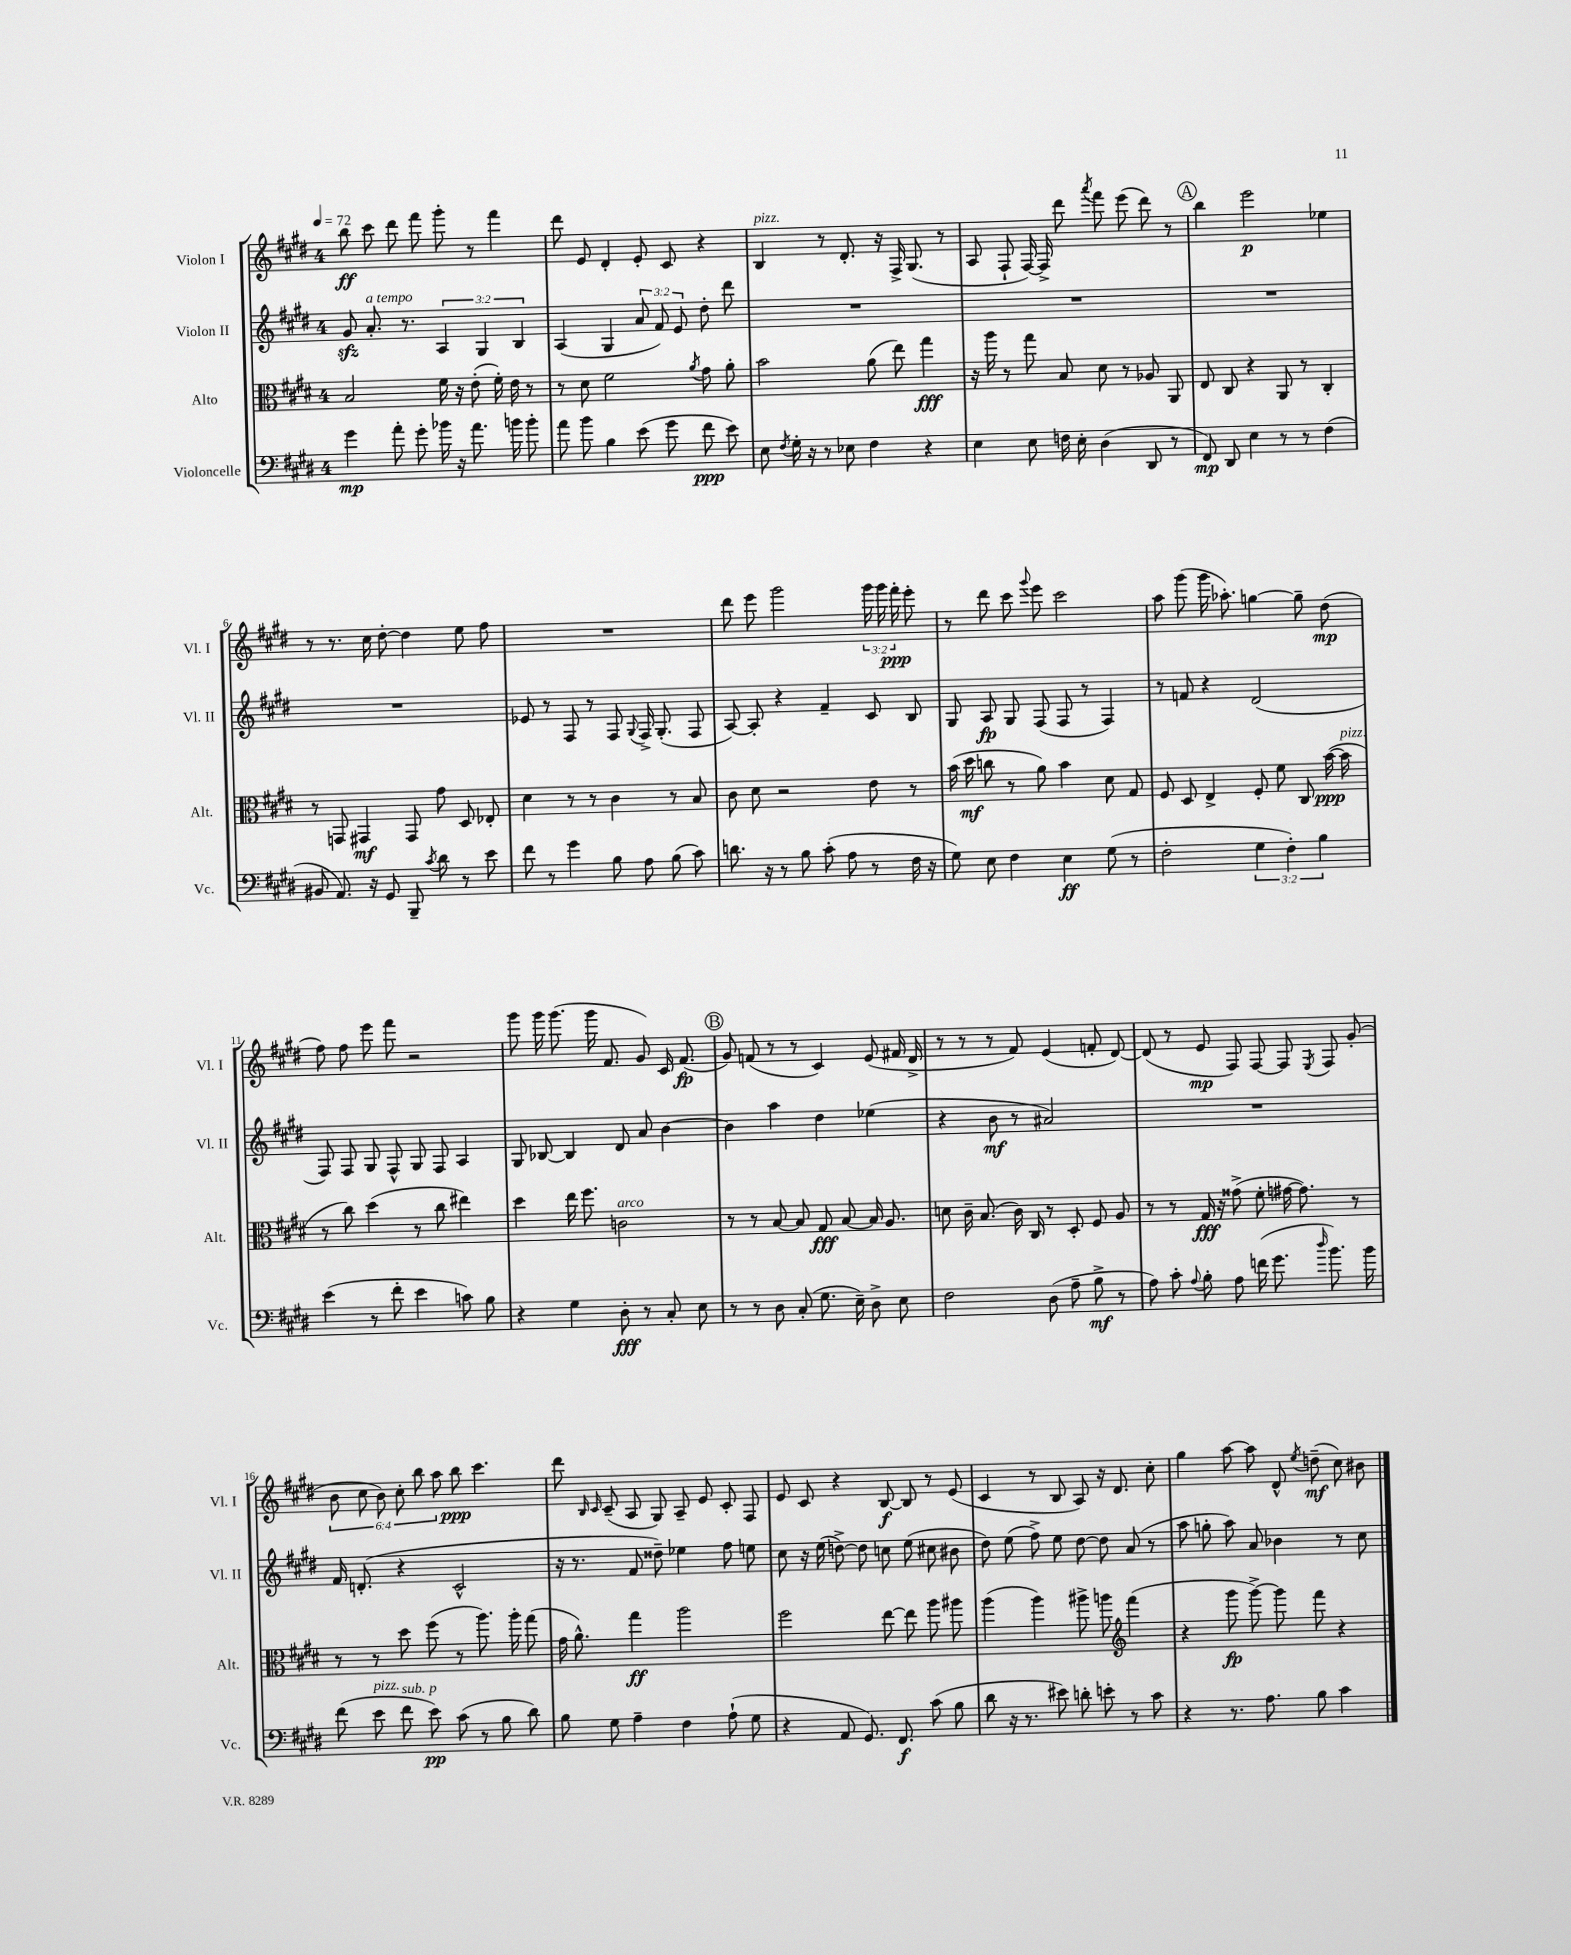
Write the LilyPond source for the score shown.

<<
\new StaffGroup <<
\new Staff = "s0" \with { instrumentName = "Violon I" shortInstrumentName = "Vl. I" } {
    \clef treble \key e \major \once \override Staff.TimeSignature.style = #'single-digit \time 4/4 \override Staff.TupletNumber.text = #tuplet-number::calc-fraction-text \tempo 4 = 72
    \autoBeamOff b''8\ff cis'''8 dis'''8 fis'''8 gis'''8-. r8 fis'''4 |
    dis'''8 e'8 dis'4-. e'8-. cis'8 r4 |
    b4^\markup { \italic "pizz." } r8 dis'8.-. r16 fis16-> gis8.( r8 |
    a8 fis8-! fis16~) fis16-> dis'''8 \acciaccatura { a'''8 } fis'''8 e'''8( dis'''8) r8 |
    \mark \markup { \circle "A" } b''4 e'''2\p ees''4 |
    r8 r8. cis''16 dis''8~-. dis''4 e''8 fis''8 |
    R1 |
    dis'''8 e'''8 gis'''2 \tuplet 3/2 { gis'''16 gis'''16 fis'''16-.\ppp } e'''8-. |
    r8 dis'''8 cis'''8 \appoggiatura { gis'''8 } e'''8 cis'''2 |
    a''8 gis'''8( gis'''16 aes''8.-.) g''4~ g''8-- dis''8\mp( |
    fis''8) fis''8 e'''8 fis'''8 r2 |
    gis'''8 gis'''16 gis'''8.( gis'''16 fis'8. gis'8) cis'16 fis'8.\fp( |
    \mark \markup { \circle "B" } gis'8) f'8( r8 r8 cis'4) e'8( fis'16 dis'16-> |
    r8 r8 r8 fis'8) e'4( f'8-. dis'8~) |
    dis'8( r8 e'8\mp fis8) fis8~ fis8 \acciaccatura { e8 } fis8 gis'8-.( |
    \tuplet 6/4 { b'8 cis''8 b'8) cis''8-. b''8 a''8 } b''8\ppp cis'''4. |
    dis'''8 \grace { b16 cis'16 } cis'8--( a8 gis8) a8-- e'8 cis'8-. fis8 |
    e'8 cis'8 r4 b8~\f b8 r8 e'8( |
    cis'4 r8 b8 a8) r16 dis'8. cis''8-. |
    gis''4 a''8~ a''8 dis'8-^ \acciaccatura { e''8 } d''8--\mf( cis''8) bis'8 \bar "|." |
}
\new Staff = "s1" \with { instrumentName = "Violon II" shortInstrumentName = "Vl. II" } {
    \clef treble \key e \major \once \override Staff.TimeSignature.style = #'single-digit \time 4/4 \override Staff.TupletNumber.text = #tuplet-number::calc-fraction-text
    \autoBeamOff gis'8\sfz a'8.-.^\markup { \italic "a tempo" } r8. \tuplet 3/2 { a4 gis4 b4 } |
    a4( gis4 \tuplet 3/2 { a'8 fis'8) e'8 } dis''8-. dis'''8 |
    R1 |
    R1 |
    \mark \markup { \circle "A" } R1 |
    R1 |
    ees'8 r8 fis8 r8 fis8 \appoggiatura { gis8 } fis16-> gis8.-.( fis8 |
    a8~) a8-. r4 fis'4-- cis'8 b8 |
    gis8 a8\fp gis8 fis8( fis8 r8 fis4) |
    r8 f'8 r4 dis'2( |
    fis8) fis8 gis8 fis8-^ gis8 fis8 a4 |
    gis8 bes8~ bes4 dis'8 a'8 b'4~ |
    \mark \markup { \circle "B" } b'4 a''4 dis''4 ees''4( |
    r4 b'8\mf r8 ais'2) |
    R1 |
    fis'16 d'8.-.( r4 cis'2-^ |
    r16 r8. fis'8 disis''8--) ees''4 fis''8 e''8 |
    cis''8 r16 e''16( d''8~->) d''8 c''8 e''8( cis''8 bis'8 |
    dis''8) e''8( fis''8->) e''8 dis''8~ dis''8 a'8( r8 |
    a''8 g''8-. a''8) a'8 bes'4 r8 cis''8 \bar "|." |
}
\new Staff = "s2" \with { instrumentName = "Alto" shortInstrumentName = "Alt." } {
    \clef alto \key e \major \once \override Staff.TimeSignature.style = #'single-digit \time 4/4
    \autoBeamOff b2 fis'16 r16 e'8-.( fis'16-.) e'16 r8 |
    r8 dis'8 fis'2 \acciaccatura { a'8 } gis'8 a'8-. |
    b'2 a'8( e''8) gis''4\fff |
    r16 a''16 r8 gis''8 b8 dis'8 r8 aes8 a,8 |
    \mark \markup { \circle "A" } e8 cis8 r4 a,8 r8 cis4-. |
    r8 g,8 gis,4\mf gis,8 gis'8 dis8 ees8-. |
    dis'4 r8 r8 cis'4 r8 b8 |
    cis'8 dis'8 r2 e'8 r8 |
    b'16( dis''16\mf c''8 r8 a'8) b'4 dis'8 gis8 |
    fis8 dis8 e4-> fis8-. fis'8 cis8 b'16~\ppp( b'16^\markup { \italic "pizz." } |
    r8 cis''8) dis''4( r8 cis''8 eis''4) |
    dis''4 e''16 fis''8. c'2^\markup { \italic "arco" } |
    \mark \markup { \circle "B" } r8 r8 b8~ b8 gis8\fff b8~ b16 a8. |
    d'8 cis'16-- b8.( cis'16) cis16 r8 dis8-. fis8 a8 |
    r8 r8 gis16\fff r16 gisis'8->( fis'8-. gis'16~ gis'8.) r8 |
    r8 r8 dis''8 fis''8( r8 a''8.) a''16-. gis''8( |
    gis'16 a'8.-^) gis''4\ff a''2 |
    fis''2 e''8~ e''8 a''8 ais''8 |
    a''4( a''4) ais''8-> a''8 \clef treble fis'''4( |
    r4 gis'''8\fp gis'''8~->) gis'''8 fis'''8 r4 \bar "|." |
}
\new Staff = "s3" \with { instrumentName = "Violoncelle" shortInstrumentName = "Vc." } {
    \clef bass \key e \major \once \override Staff.TimeSignature.style = #'single-digit \time 4/4 \override Staff.TupletNumber.text = #tuplet-number::calc-fraction-text
    \autoBeamOff gis'4\mp a'8-. gis'8-. bes'16 r16 a'8. b'16 b'8-. |
    a'8 b'8 b4 e'8( gis'8 fis'8\ppp e'8) |
    e8 \acciaccatura { fis8 } gis16-. r16 r8 ees8 fis4 r4 |
    e4 e8 f16 e16-. dis4( dis,8 r8 |
    \mark \markup { \circle "A" } fis,8\mp) dis,8 e4 r8 r8 fis4( |
    bis,8 a,8.) r16 gis,8 b,,8-- \acciaccatura { cis'8 } dis'8 r8 e'8 |
    fis'8 r8 gis'4 b8 a8 b8( cis'8) |
    d'8. r16 r8 b8 cis'8-.( a8 r8 fis16 r16 |
    gis8) e8 fis4 e4\ff gis8( r8 |
    fis2-. \tuplet 3/2 { gis4 fis4-.) b4 } |
    e'4( r8 fis'8-. e'4 c'8) b8 |
    r4 gis4 dis8-.\fff r8 cis8-. e8 |
    \mark \markup { \circle "B" } r8 r8 dis8 cis8-.( gis8. e16--) dis8-> e8 |
    fis2 dis8( a8-- b8->\mf r8 |
    a8) cis'8-. \appoggiatura { a8 } b8-. a8 f'16( gis'8. \grace { dis''16 } b'8.) b'16 |
    fis'8( e'8^\markup { \italic "pizz." } fis'8^\markup { \italic "sub. p" } e'8\pp) cis'8( r8 b8 dis'8) |
    b8 gis8 a4-- fis4 a8-!( gis8 |
    r4 a,8 gis,8.) fis,8.\f cis'8( b8 |
    dis'8 r16 r8. eis'8) d'8-. e'8-. r8 cis'8 |
    r4 r8. a8. b8 cis'4 \bar "|." |
}
>>
>>
